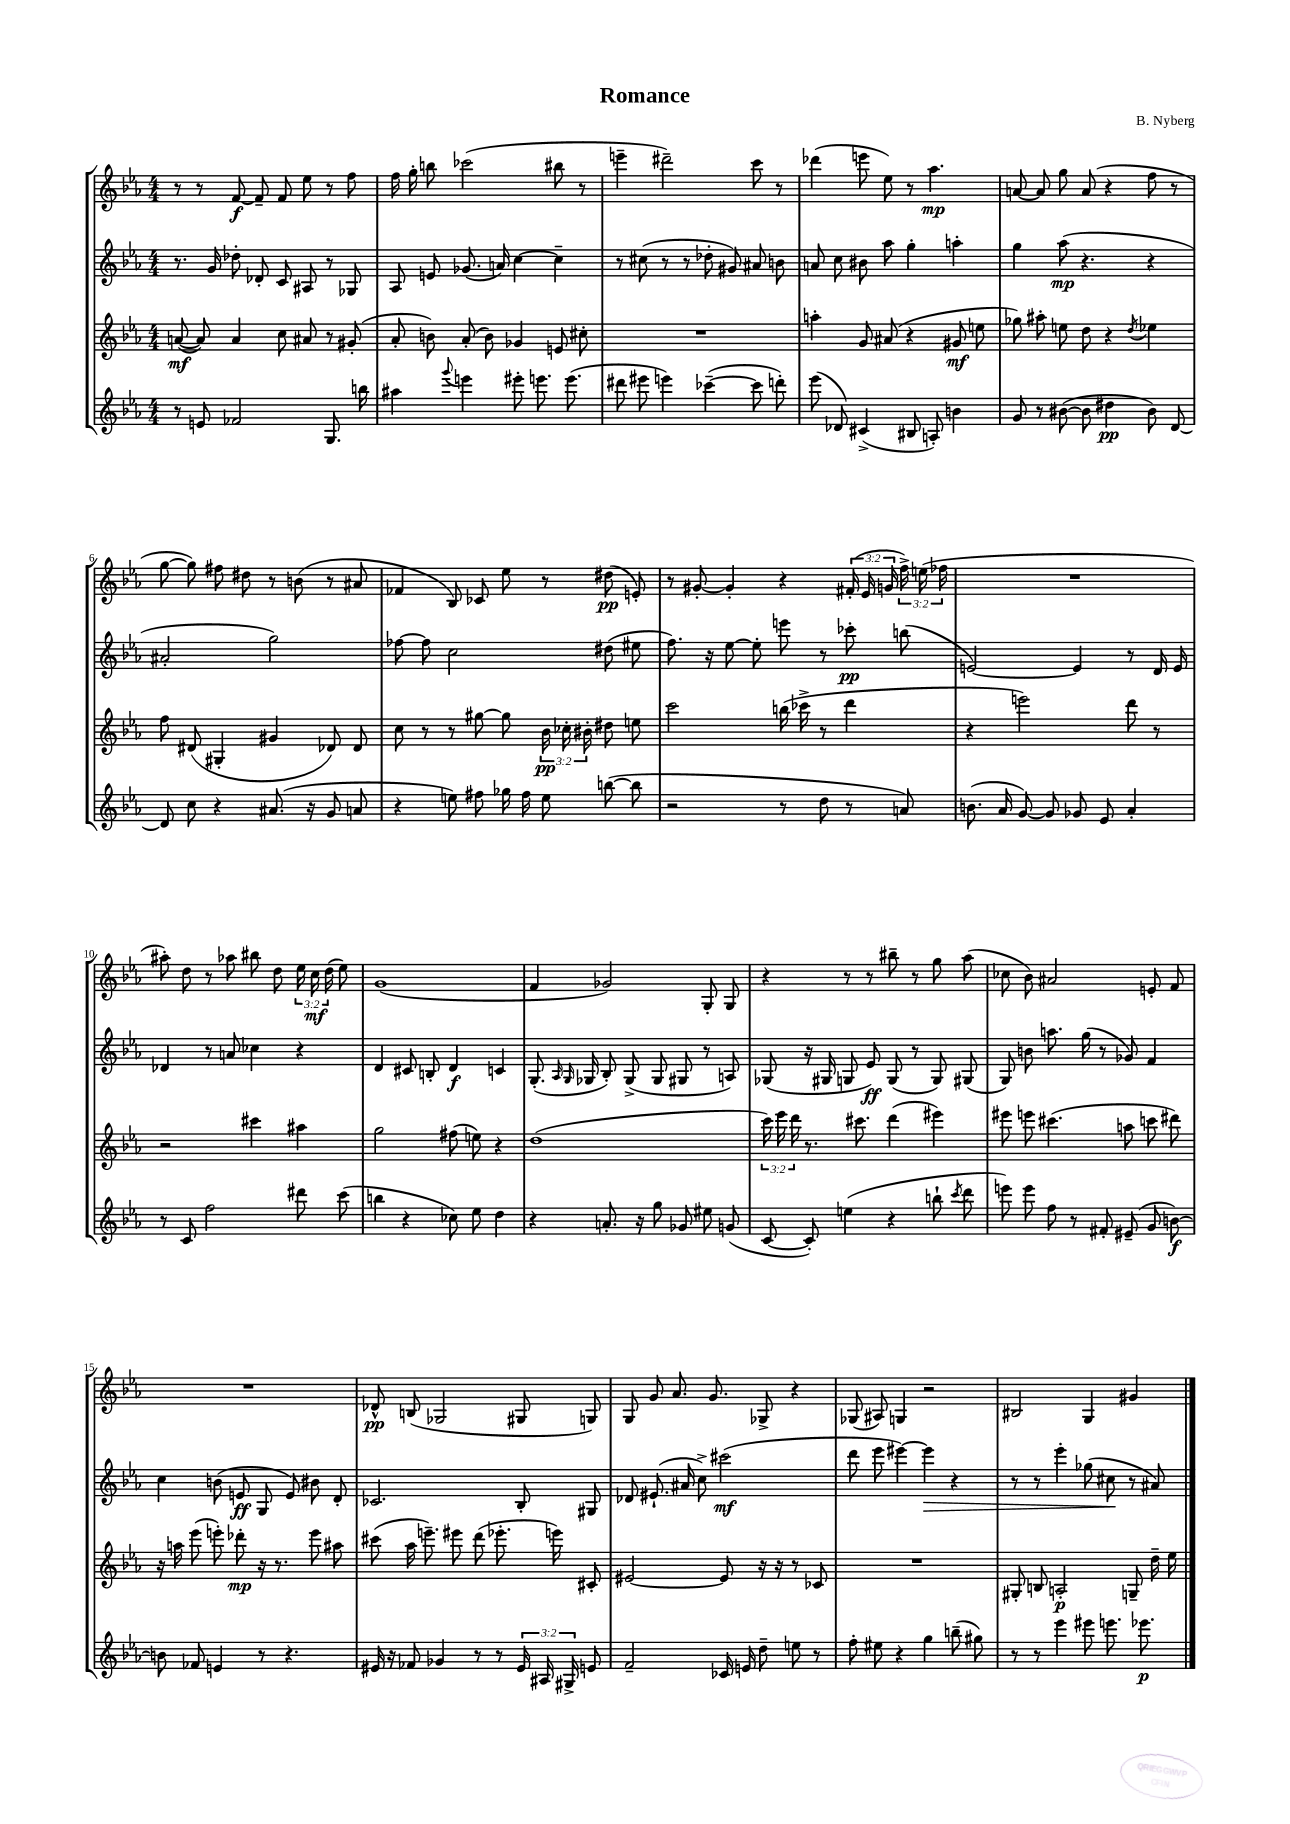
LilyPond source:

\header { title = "Romance" composer = "B. Nyberg" }
<<
\new StaffGroup <<
\new Staff = "s0" {
    \clef treble \key ees \major \numericTimeSignature \time 4/4 \override Staff.TupletNumber.text = #tuplet-number::calc-fraction-text
    \autoBeamOff r8 r8 f'8~\f f'8-- f'8 ees''8 r8 f''8 |
    f''16 g''16-. b''8 ces'''2( bis''8 r8 |
    e'''4-- dis'''2--) c'''8 r8 |
    des'''4( e'''8 ees''8) r8 aes''4.\mp |
    a'8~ a'8 g''8 a'8( r4 f''8 r8 |
    g''8~ g''8) fis''8 dis''8 r8 b'8( r8 ais'8 |
    fes'4 bes8) ces'8 ees''8 r8 dis''8\pp( e'8-.) |
    r8 gis'8~-. gis'4-. r4 \tuplet 3/2 { fis'16-.( ees'16 g'16 } \tuplet 3/2 { f''16->) e''16( fes''16 } |
    R1 |
    ais''8-.) d''8 r8 aes''8 bis''8 d''8 \tuplet 3/2 { ees''16 c''16\mf d''16( } ees''8) |
    g'1( |
    f'4 ges'2) g8-. g8 |
    r4 r8 r8 bis''8-- r8 g''8 aes''8( |
    ces''8 bes'8) ais'2 e'8-. f'8 |
    R1 |
    des'8-^\pp b8( ges2 gis8 g8) |
    g8 g'8 aes'8. g'8. ges8-> r4 |
    ges8( ais8) g4 r2 |
    bis2 g4 gis'4 \bar "|." |
}
\new Staff = "s1" {
    \clef treble \key ees \major \numericTimeSignature \time 4/4
    \autoBeamOff r8. g'16 des''8-. des'8-. c'8 ais8 r8 ges8 |
    aes8 e'8 ges'8.( a'16) c''4~ c''4-- |
    r8 cis''8( r8 r8 des''8-. gis'8) ais'8 b'8 |
    a'8 c''8 bis'8 aes''8 g''4-. a''4-. |
    g''4 aes''8\mp( r4. r4 |
    ais'2-. g''2) |
    fes''8~ fes''8 c''2 dis''8( eis''8 |
    f''8.) r16 ees''8~ ees''8-. e'''8 r8 ces'''8-.\pp b''8( |
    e'2~) e'4 r8 d'16 e'16 |
    des'4 r8 a'8 ces''4 r4 |
    d'4 cis'8 b8-. d'4\f c'4 |
    g8.-.( \grace { aes16 g16 } ges16 bes8-.) ges8->( ges8 gis8 r8 a8) |
    ges8( r16 gis16 g8 ees'8\ff) g8( r8 g8) gis8( |
    g8) b'8 a''8. g''16( r8 ges'8) f'4 |
    c''4 b'8( e'8\ff g8 e'8) bis'8 d'8-. |
    ces'2. bes8-. gis8 |
    des'8 eis'8.-!( ais'16 c''8->) cis'''2\mf( |
    d'''8 ees'''8 eis'''4~) eis'''4\> r4 |
    r8 r8 ees'''4-. ges''8( cis''8\! r8 ais'8) \bar "|." |
}
\new Staff = "s2" {
    \clef treble \key ees \major \numericTimeSignature \time 4/4 \override Staff.TupletNumber.text = #tuplet-number::calc-fraction-text
    \autoBeamOff a'8~\mf( a'8) a'4 c''8 ais'8 r8 gis'8-.( |
    aes'8-. b'8) aes'8-.( b'8) ges'4 e'8 cis''8-. |
    R1 |
    a''4-. g'8 ais'8( r4 gis'8\mf e''8 |
    ges''8) ais''8-. e''8 d''8 r4 \acciaccatura { d''8 } ees''4 |
    f''8 dis'8( gis4-. gis'4 des'8) des'8 |
    c''8 r8 r8 gis''8~ gis''8 \tuplet 3/2 { bes'16\pp ces''16-. bis'16-. } dis''8 e''8 |
    c'''2 b''16( ces'''16-> r8 d'''4 |
    r4 e'''2) d'''8 r8 |
    r2 cis'''4 ais''4 |
    g''2 fis''8( e''8) r4 |
    d''1( |
    \tuplet 3/2 { c'''16) ees'''16 d'''16 } r8. cis'''8. d'''4( eis'''4) |
    eis'''8 e'''8 cis'''4.( a''8 c'''8 dis'''8) |
    r16 a''16 ees'''8( e'''8-.) des'''8-.\mp r16 r8. e'''8 ais''8 |
    cis'''8( aes''16 e'''8.--) eis'''8 d'''8( ees'''8.-. e'''16) cis'8-. |
    eis'2~ eis'8 r16 r16 r8 ces'8 |
    R1 |
    gis8-. b8 a2-.\p g8-- d''16-- ees''16 \bar "|." |
}
\new Staff = "s3" {
    \clef treble \key ees \major \numericTimeSignature \time 4/4 \override Staff.TupletNumber.text = #tuplet-number::calc-fraction-text
    \autoBeamOff r8 e'8 fes'2 g8. b''16 |
    ais''4 \appoggiatura { g'''8 } e'''4 eis'''8-. e'''8. e'''8.( |
    dis'''8 eis'''8 e'''4) ces'''4~--( ces'''8 d'''8-.) |
    ees'''8( des'8) cis'4->( bis8 a8-.) b'4 |
    g'8 r8 bis'8~( bis'8 dis''4\pp bis'8) d'8~ |
    d'8 c''8 r4 ais'8.( r16 g'8 a'8 |
    r4 e''8) fis''8 ges''16 fis''16 e''8 b''8~( b''8 |
    r2 r8 d''8 r8 a'8) |
    b'8.( aes'16 g'8~) g'8 ges'8 ees'8 aes'4-. |
    r8 c'8 f''2 dis'''8 c'''8( |
    b''4 r4 ces''8) ees''8 d''4 |
    r4 a'8.-. r16 g''8 ges'8 eis''8 g'8( |
    c'8~ c'8-.) e''4( r4 b''8-! \acciaccatura { c'''8 } d'''8 |
    e'''8) e'''8 f''8 r8 fis'8-. eis'8--( g'8 b'8~\f) |
    b'8 fes'8 e'4 r8 r4. |
    eis'16 r16 fes'8 ges'4 r8 r8 \tuplet 3/2 { eis'16 ais16 gis16-> } e'8 |
    f'2-- ces'16 e'16 d''8-- e''8 r8 |
    f''8-. eis''8 r4 g''4 b''8--( gis''8) |
    r8 r8 ees'''4 eis'''8 e'''8. ees'''8.\p \bar "|." |
}
>>
>>
